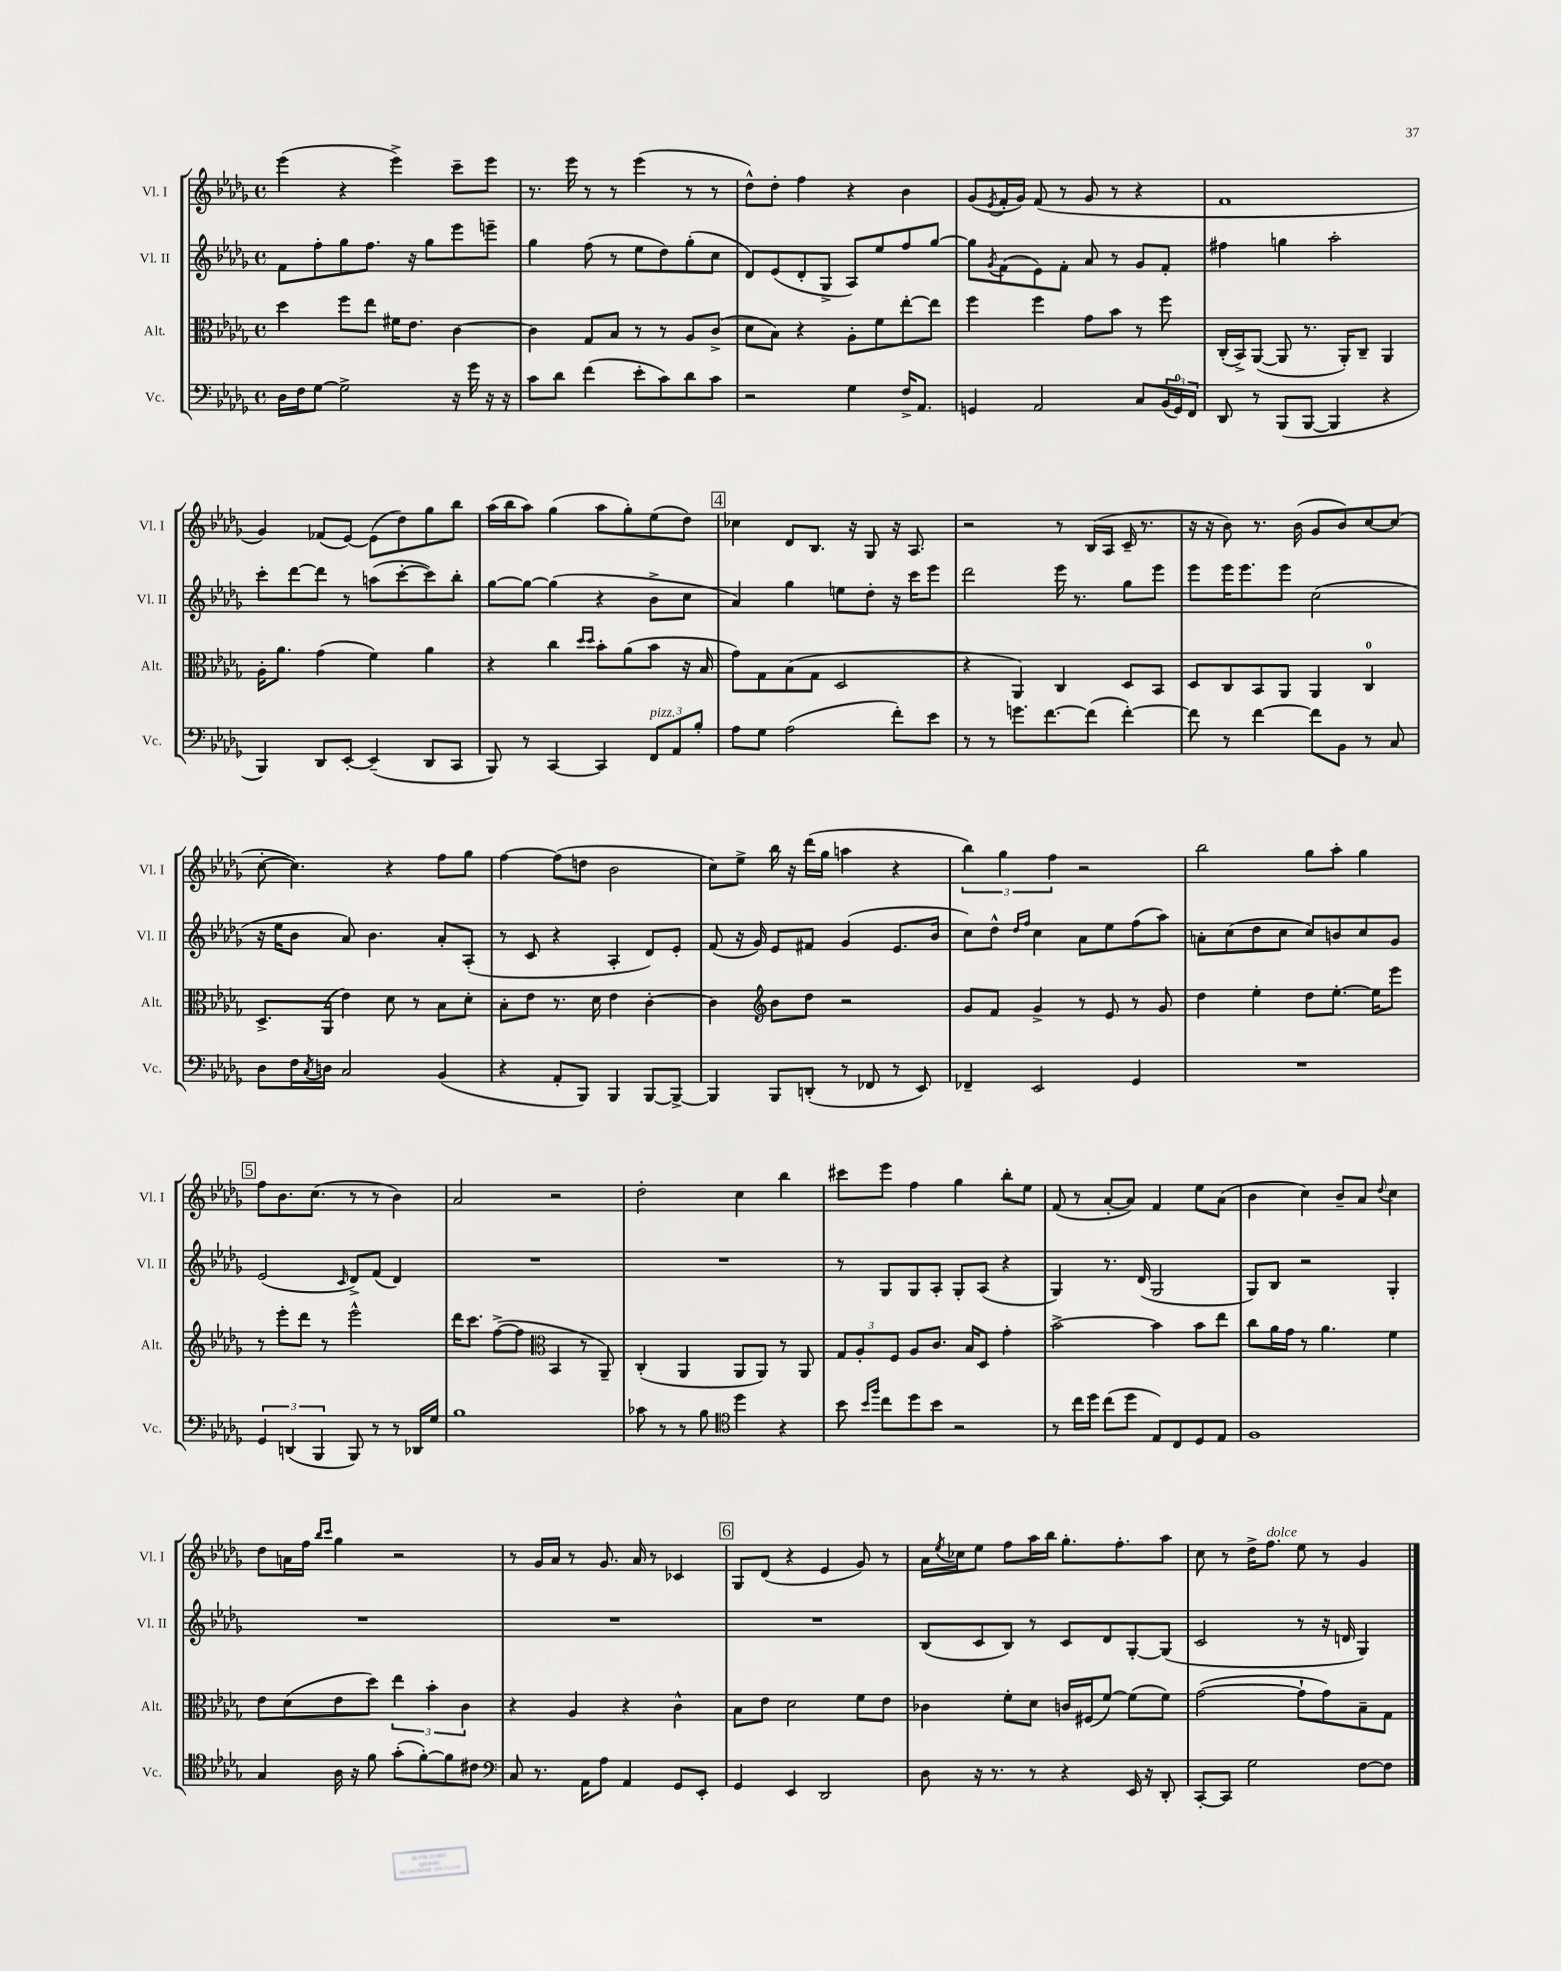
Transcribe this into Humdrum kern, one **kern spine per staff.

**kern	**kern	**kern	**kern
*staff4	*staff3	*staff2	*staff1
*clefF4	*clefC3	*clefG2	*clefG2
*k[b-e-a-d-g-]	*k[b-e-a-d-g-]	*k[b-e-a-d-g-]	*k[b-e-a-d-g-]
*M4/4	*M4/4	*M4/4	*M4/4
*met(c)	*met(c)	*met(c)	*met(c)
16D-\LL	4dd-\	8f\L	(4eee-\
16F\J	.	.	.
[8G-\J	.	8ff'\	.
2G-^\]	8ff\L	8gg-\	4r
.	8ee-\J	8.ff\J	.
.	16f#\LK	.	4eee-^\)
.	8.e-\J	16r	.
.	.	8gg-\L	.
16r	[4c\	8eee-\	8ccc~\L
16g-\	.	.	.
16r	.	8eee~\J	8eee-\J
16r	.	.	.
=	=	=	=
8c\L	4c\]	4gg-\	8.r
8d-\J	.	.	.
.	.	.	16eee-\
(4f\	8G-/L	(8ff\	8r
.	8B-/J	8r	8r
8e-'\L	8r	8ee-\L	(4eee-\
8c\)	8r	8dd-\)	.
8d-\	8A-/L	(8gg-'\	8r
8c\J	(8c^/J	8cc\J	8r
=	=	=	=
2r	8d-\L	8d-/L)	8dd-^^\L)
.	8B-\J)	(8e-/	8dd-'\J
.	4r	8d-'/	4ff\
.	.	8G-^/J	.
4G-\	8A-'\L	8A-/L)	4r
.	8f\	8ee-/	.
16F^/LK	[8ee-'\	8ff/	4b-\
8.AA-/J	.	.	.
.	8ee-\]J	[8gg-/J	.
=	=	=	=
4GG/	4ff\	8gg-\]L	(8g-/L
.	.	8qg-/	8qe-/
.	.	(8f\	16f'/L
.	.	.	16g-/JJ)
2AA-/	4ff\	8e-\)	(8f/
.	.	8f'\J	8r
.	8g-\L	8a-/	8g-/
.	8b-\J	8r	8r
8C/L	8r	8g-/L	4r
(24BB-/L	8ff\	8f'/J	.
24GG/)	.	.	.
24FF/JJ	.	.	.
=	=	=	=
8DD-/	(16C'/LL	4ff#\	1f
.	16BB-^/J)	.	.
8r	([8AA-/J	.	.
(8BBB-/L	8AA-/]	4gg\	.
[8BBB-/J	8.r	.	.
4BBB-/]	.	2aa-'\	.
.	16AA-'/LK)	.	.
.	8C~/J	.	.
4r	4AA-/	.	.
=	=	=	=
4BBB-/)	16A-'\LK	8ccc'\L	4g-/)
.	8.a-\J	.	.
.	.	[8ddd-\	.
8DD-/L	(4g-\	8ddd-\]J	(8f-/L
[8EE-'/J	.	8r	[8e-/J)
(4EE-~/]	4f\)	(8aa\L	(8e-\]L
.	.	[8ccc'\	8dd-\)
8DD-/L	4a-\	8ccc\])	8gg-\
8CC/J	.	8bb-'\J	8bb-\J
=	=	=	=
8BBB-/)	4r	[8gg-\L	(16aa-\LL
.	.	.	16bb-\J
8r	.	8gg-\_J	8aa-\J)
[4CC/	4cc\	(4gg-\]	(4gg-\
.	16qqdd-/LL	.	.
.	16qqdd-/JJ	.	.
4CC/]	8b-'\L	4r	8aa-\L
.	(8a-\	.	8gg-'\)
12FF/L	8b-\J	8b-^\L	(8ee-\
12AA-/	.	.	.
.	16r	8cc\J	8dd-\J)
12B-'/J	.	.	.
.	16B-/	.	.
=	=	=	=
8A-\L	8g-\L)	4a-/)	4cc-\
8G-\J	8G-\	.	.
(2A-\	(8B-\	4gg-\	8d-/L
.	8G-\J	.	8.B-/J
.	2D-/	8ee\L	.
.	.	.	16r
.	.	8dd-'\J	8G-/
8f'\L)	.	16r	16r
.	.	16ccc\LK	8.A-/
8e-\J	.	8eee-\J	.
=	=	=	=
8r	4r	2ddd-\	2r
8r	.	.	.
8.g\L	4AA-/)	.	.
[8.f\	.	.	.
.	4C/	16eee-\	8r
.	.	8.r	.
(8f\]J	.	.	(16B-/LL
.	.	.	16A-/JJ
[4f'\)	8D-/L	8gg-\L	16c~/
.	.	.	8.r
.	8BB-/J	8eee-\J	.
=	=	=	=
8f\]	8D-/L	8eee-\L	16r
.	.	.	16r
8r	8C/	16eee-\K	8b-\)
.	.	8.eee-\	.
[4f\	8BB-/	.	8.r
.	8AA-/J	8eee-\J	.
.	.	.	(16b-\
8f\]L	4AA-/	(2cc\	8g-/L
8BB-\J	.	.	8b-/)
8r	4C/	.	[8cc/
8C/	.	.	(8cc/]J
=	=	=	=
8D-\L	8.D-^/L	16r	[8cc'\
.	.	16ee-\LK	.
16F\L	.	8b-\J	4.cc\])
8qC/	.	.	.
16D\JJ	(16AA-/Jk	.	.
2C/	4e-\)	8a-/)	.
.	.	4.b-\	.
.	8d-\	.	4r
.	8r	.	.
(4BB-/	8B-\L	8a-'/L	8ff\L
.	8d-'\J	(8A-'/J	8gg-\J
=	=	=	=
4r	8B-'\L	8r	[4ff\
.	8e-\J	8c/	.
8AA-'/L	8.r	4r	(8ff\]L
8BBB-/J)	.	.	8dd\J
.	16d-\	.	.
4BBB-/	4e-\	4A-'/	2b-\
[8BBB-/L	[4c'\	8d-/L)	.
8BBB-^/_J	.	8e-'/J	.
=	=	=	=
4BBB-/]	4c\]	(8f/	8cc\L)
.	.	16r	8ee-^\J
.	.	16g-/)	.
*	*clefG2	*	*
8BBB-/L	8b-\L	8e-/L	16bb-\
.	.	.	16r
(8DD'/J	8dd-\J	8f#/J	(16ddd-\LL
.	.	.	16gg-\JJ
8r	2r	(4g-/	4aa\
8FF-/	.	.	.
8r	.	8.e-/L	4r
8EE-/)	.	.	.
.	.	16b-/Jk	.
=	=	=	=
4FF-~/	8g-/L	8cc\L)	6bb-\)
.	8f/J	8dd-^^\J	.
.	.	.	6gg-\
.	.	16qqdd-/LL	.
.	.	16qqff/JJ	.
2EE-/	4g-^/	4cc\	.
.	.	.	6ff\
.	8r	8a-\L	2r
.	8e-/	8ee-\	.
4GG-/	8r	(8ff\	.
.	8g-/	8aa-\J)	.
=	=	=	=
1r	4dd-\	8a'\L	2bb-\
.	.	(8cc\	.
.	4ee-'\	8dd-\	.
.	.	8cc\J	.
.	8dd-\L	8cc/L)	8gg-\L
.	[8.ee-'\J	8b/	8aa-'\J
.	.	8cc/	4gg-\
.	16ee-\]LK	.	.
.	8eee-\J	8g-/J	.
=	=	=	=
6GG-/	8r	(2e-/	8ff\L
.	8eee-'\L	.	8.b-\
(6DD/	.	.	.
.	8ddd-\J	.	.
.	.	.	(8.cc\J
6BBB-/	.	.	.
.	8r	.	.
.	.	16qqc/	.
8BBB-/)	2eee-^^\	8d-^/L)	8r
8r	.	(8f/J	8r
8r	.	4d-/)	4b-\)
16DD-/LL	.	.	.
16G-/JJ	.	.	.
=	=	=	=
1B-	16ddd-\LK	1r	2a-/
.	8.ccc\J	.	.
.	([8ff^\L	.	.
.	8ff\]J	.	.
*	*clefC3	*	*
.	4BB-/	.	2r
.	8r	.	.
.	8AA-~/)	.	.
=	=	=	=
8c-\	(4C'/	1r	2dd-'\
8r	.	.	.
8r	4AA-/	.	.
8B-\	.	.	.
*clefC4	*	*	*
4dd-\	8AA-/L	.	4cc\
.	8AA-/J)	.	.
4r	8r	.	4bb-\
.	8AA-/	.	.
=	=	=	=
8b-\	12G-/L	8r	8ccc#\L
.	12A-'/	.	.
16qqb-/LL	.	.	.
16qqff/JJ	.	.	.
8cc\L	.	8G-/L	8eee-\J
.	12F/J	.	.
8dd-\	8A-/L	8G-/	4ff\
8b-\J	8.c/J	8A-'/J	.
2r	.	8G-'/L	4gg-\
.	16B-/LK	.	.
.	8D-/J	(8A-/J	.
.	4g-'\	4r	8bb-'\L
.	.	.	8ee-\J
=	=	=	=
8r	[2b-^\	4G-/)	(8f/
16cc\LL	.	.	8r
16dd-\JJ	.	.	.
(8cc\L	.	8.r	[8a-'/L
8dd-\J	.	.	8a-/]J)
.	.	(16d-/	.
8E-/L)	4b-\]	2G-/	4f/
8C/	.	.	.
8D-/	8b-\L	.	8ee-\L
8E-/J	8ee-\J	.	(8a-\J
=	=	=	=
1F	8cc\L	8G-/L)	4b-\
.	16a-\L	8B-/J	.
.	16g-\JJ	.	.
.	8r	2r	4cc\)
.	4.a-\	.	.
.	.	.	8b-~/L
.	.	.	8a-/J
.	.	.	8qqdd-/
.	4f\	4G-'/	4cc\
=	=	=	=
4G-/	8e-\L	1r	8dd-\L
.	(8d-\	.	16a\L
.	.	.	16ff\JJ
.	.	.	16qqbb-/LL
.	.	.	16qqccc/JJ
16A-\	8e-\	.	4gg-\
16r	.	.	.
8f\	8dd-\J)	.	.
(8g-'\L	6ee-\	.	2r
[8f'\)	.	.	.
.	6b-'\	.	.
8f\]	.	.	.
.	6c\	.	.
8c#\J	.	.	.
=	=	=	=
*clefF4	*	*	*
8C/	4r	1r	8r
8.r	.	.	16g-/LL
.	.	.	16a-/JJ
.	4A-/	.	8r
16AA-\LK	.	.	.
8A-\J	.	.	8.g-/
4AA-/	4r	.	.
.	.	.	16a-/
.	.	.	8r
8GG-/L	4c^^\	.	4c-/
8EE-'/J	.	.	.
=	=	=	=
4GG-/	8B-\L	1r	8G-/L
.	8e-\J	.	(8d-/J
4EE-/	2d-\	.	4r
2DD-/	.	.	4e-/
.	8f\L	.	8g-/)
.	8e-\J	.	8r
=	=	=	=
8D-\	4c-\	(8B-/L	16a-\LL
.	.	.	8qee-/
.	.	.	16cc-\J
16r	.	8c/	8ee-\J
8.r	.	.	.
.	8f'\L	8B-/J)	8ff\L
8r	8d-\J	8r	16aa-\L
.	.	.	16bb-\JJ
4r	16c/LL	8c/L	8.gg-'\L
.	(16F#/J	.	.
.	[8f/J)	8d-/	.
.	.	.	8.ff'\
16EE-/	(8f\]L	[8G-'/	.
16r	.	.	.
8DD-'/	8f\J)	(8G-/]J	8aa-\J
=	=	=	=
[8CC'/L	([2g-\	2c/	8cc\
8CC/]J	.	.	8r
2G-\	.	.	16dd-^\LK
.	.	.	8.ff\J
.	8g-`\]L	8r	8ee-\
.	8g-\)	16r	8r
.	.	16d/	.
[8F\L	8B-~\	4G-/)	4g-/
8F\]J	8G-\J	.	.
==	==	==	==
*-	*-	*-	*-
